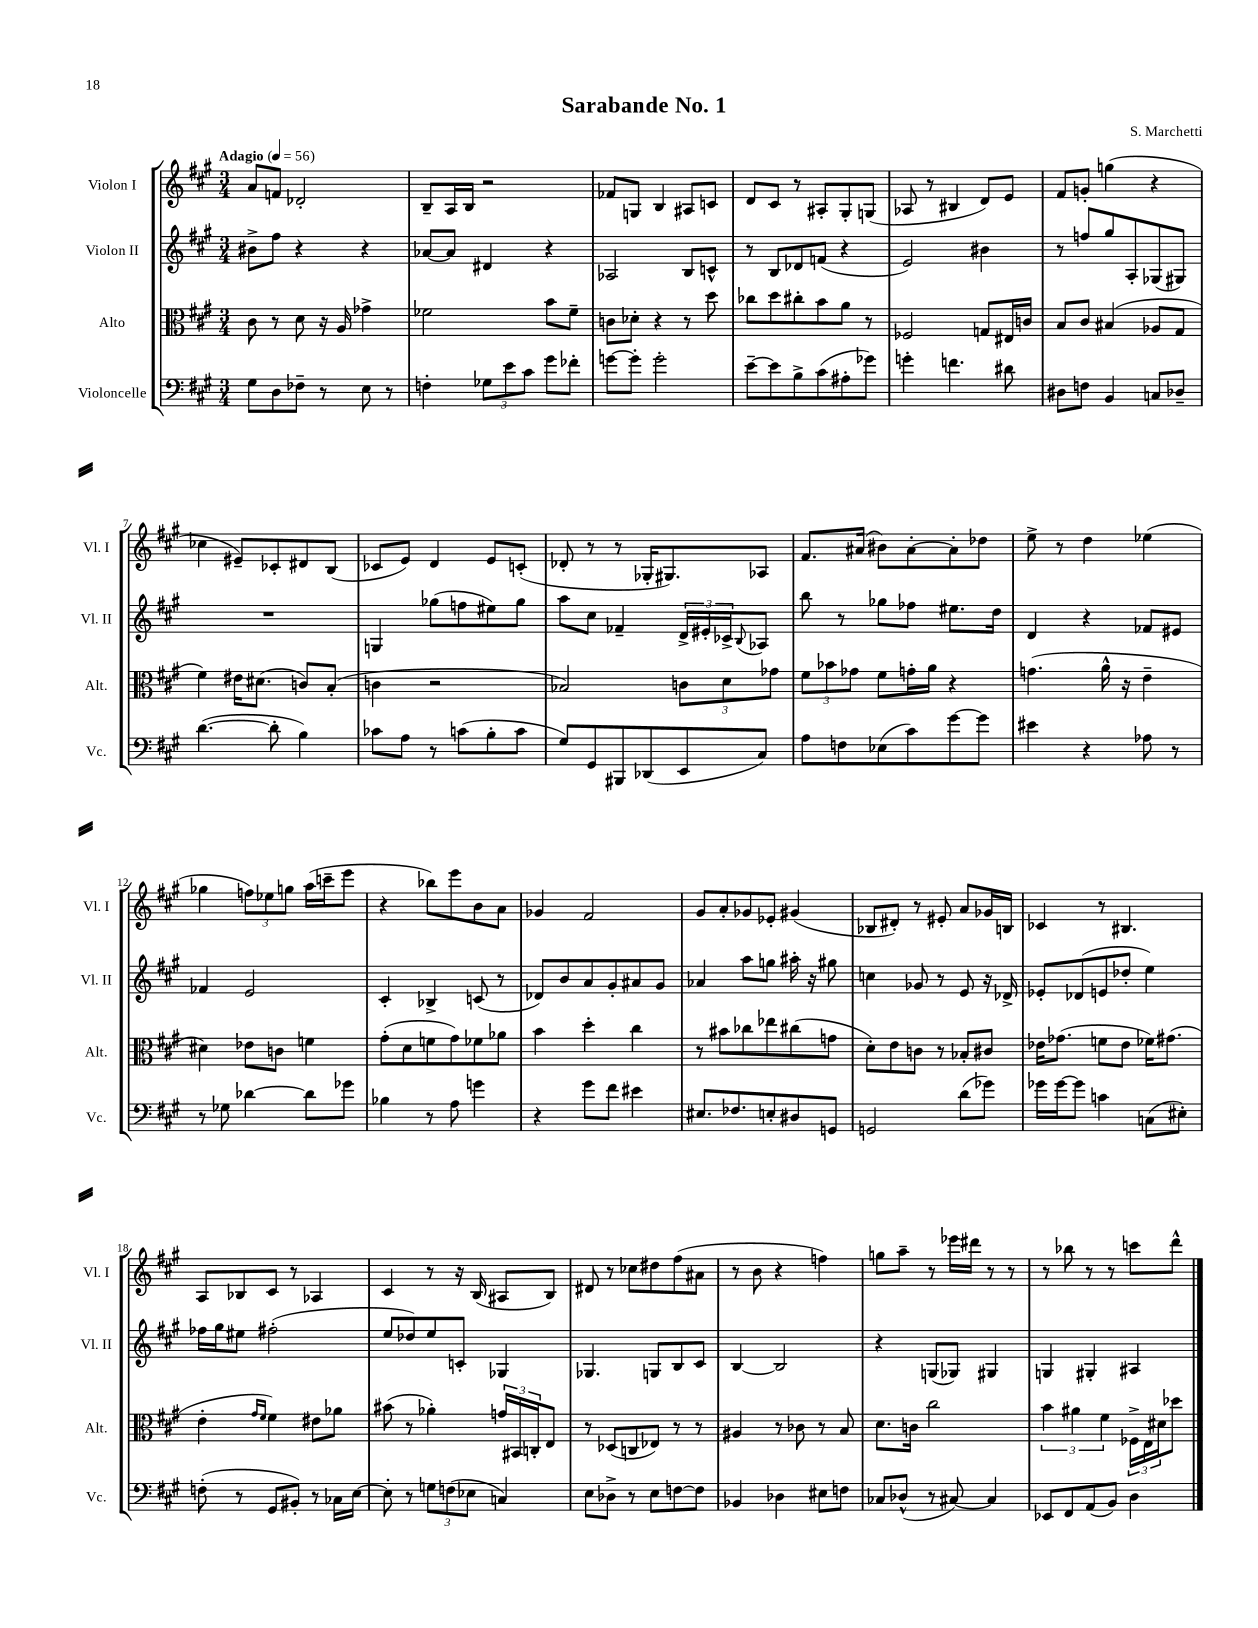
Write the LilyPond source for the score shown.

\header { title = "Sarabande No. 1" composer = "S. Marchetti" }
<<
\new StaffGroup <<
\new Staff = "s0" \with { instrumentName = "Violon I" shortInstrumentName = "Vl. I" } {
    \clef treble \key a \major \numericTimeSignature \time 3/4 \tempo "Adagio" 4 = 56
    a'8 f'8 des'2-. |
    b8-- a16 b16 r2 |
    fes'8 g8 b4 ais8 c'8 |
    d'8 cis'8 r8 ais8-. gis8-. g8( |
    aes8 r8 bis4 d'8) e'8 |
    fis'8 g'8-. g''4( r4 |
    ces''4 eis'8--) ces'8-. dis'8 b8( |
    ces'8 e'8) d'4 e'8 c'8-.( |
    des'8-. r8 r8 ges16-. gis8.) aes8 |
    fis'8. ais'16( bis'8) ais'8~-. ais'8-. des''8 |
    e''8-> r8 d''4 ees''4( |
    ges''4 \tuplet 3/2 { f''8) ees''8 g''8 } a''16( c'''16-- e'''8 |
    r4 bes''8) e'''8 b'8 a'8 |
    ges'4 fis'2 |
    gis'8 a'8-. ges'8 ees'8-. gis'4( |
    bes8 dis'8-.) r8 eis'8-. a'8 ges'16 b16 |
    ces'4 r8 bis4. |
    a8 bes8 cis'8 r8 aes4 |
    cis'4 r8 r16 b16( ais8 b8) |
    dis'8 r8 ces''8 dis''8 fis''8( ais'8 |
    r8 b'8 r4 f''4) |
    g''8 a''8-- r8 ees'''16 dis'''16 r8 r8 |
    r8 bes''8 r8 r8 c'''8 d'''8-^ \bar "|." |
}
\new Staff = "s1" \with { instrumentName = "Violon II" shortInstrumentName = "Vl. II" } {
    \clef treble \key a \major \numericTimeSignature \time 3/4
    bis'8-> fis''8 r4 r4 |
    aes'8~ aes'8 dis'4 r4 |
    aes2 b8 c'8-^ |
    r8 b8 des'8 f'8( r4 |
    e'2) bis'4 |
    r8 f''8 gis''8 a8-. ges8( gis8) |
    R2. |
    g4 ges''8( f''8 eis''8) ges''8 |
    a''8 cis''8 fes'4-- \tuplet 3/2 { d'16-> eis'16-. ces'16-> } \appoggiatura { b8 } aes8 |
    b''8 r8 ges''8 fes''8 eis''8. d''16 |
    d'4 r4 fes'8 eis'8 |
    fes'4 e'2 |
    cis'4-. bes4-> c'8( r8 |
    des'8) b'8 a'8 gis'8-. ais'8 gis'8 |
    aes'4 a''8 g''8 ais''16-. r16 gis''8 |
    c''4 ges'8 r8 e'8 r16 des'16-> |
    ees'8-. des'8( e'8 des''8-. e''4) |
    fes''16 gis''16 eis''8 fis''2-.( |
    e''8 des''8) e''8 c'8-. ges4 |
    ges4. g8 b8 cis'8 |
    b4~ b2 |
    r4 g8( ges8) gis4 |
    g4 gis4-. ais4 \bar "|." |
}
\new Staff = "s2" \with { instrumentName = "Alto" shortInstrumentName = "Alt." } {
    \clef alto \key a \major \numericTimeSignature \time 3/4
    cis'8 r8 d'8 r16 a16 ges'4-> |
    fes'2 b'8 fes'8-- |
    c'8 des'8-. r4 r8 d''8 |
    ces''8 d''8 cis''8-. b'8 a'8 r8 |
    fes2 g8 eis16 c'16 |
    b8 cis'8 bis4( aes8 gis8 |
    fis'4) eis'16 dis'8.( c'8) b8-.( |
    c'4 r2 |
    bes2) \tuplet 3/2 { c'8 d'8 ges'8 } |
    \tuplet 3/2 { fis'8 bes'8 ges'8 } fis'8 g'16-. a'16 r4 |
    g'4.( a'16-^ r16 e'4-- |
    dis'4) ees'8 c'8 f'4 |
    gis'8-.( d'8 f'8 gis'8) fes'8 aes'8 |
    b'4 d''4-. cis''4 |
    r8 bis'8 ces''8 ees''8 cis''8( g'8 |
    d'8-.) e'8 c'8 r8 bes8-. cis'8 |
    ees'16 ges'8.( f'8 ees'8 fes'16) gis'8.( |
    e'4-. \grace { gis'16 fis'16 } fis'4) eis'8 aes'8 |
    bis'8( r8 aes'4-.) \tuplet 3/2 { g'16 bis,16 c16-. } e8 |
    r8 des8( c8 ees8) r8 r8 |
    ais4 r8 ces'8 r8 b8 |
    d'8. c'16 cis''2 |
    \tuplet 3/2 { b'4 ais'4 fis'4 } \tuplet 3/2 { fes16-> e16 dis'16 } des''8 \bar "|." |
}
\new Staff = "s3" \with { instrumentName = "Violoncelle" shortInstrumentName = "Vc." } {
    \clef bass \key a \major \numericTimeSignature \time 3/4
    gis8 d8 fes8-- r8 e8 r8 |
    f4-. \tuplet 3/2 { ges8 e'8 cis'8 } gis'8 fes'8-. |
    g'8~ g'8-. g'2-. |
    e'8~-- e'8 b8-> cis'8( ais8-. ges'8) |
    g'4-. f'4. dis'8 |
    dis8 f8 b,4 c8 des8-- |
    d'4.~( d'8-. b4) |
    ces'8 a8 r8 c'8( b8-. c'8 |
    gis8) gis,8 bis,,8 des,8( e,8 cis8) |
    a8 f8 ees8( cis'8) gis'8~ gis'8 |
    eis'4 r4 aes8 r8 |
    r8 ges8 des'4~ des'8 ges'8 |
    bes4 r8 a8 g'4 |
    r4 gis'8 fis'8 eis'4 |
    eis8. fes8. e8-. dis8 g,8 |
    g,2 d'8( ges'8) |
    ges'16 ges'16~ ges'8 c'4 c8( eis8-.) |
    f8-.( r8 gis,8 bis,8-.) r8 ces16 e16~ |
    e8-. r8 \tuplet 3/2 { g8 f8( ees8 } c4) |
    e8 des8-> r8 e8 f8~ f8 |
    bes,4 des4 eis8 f8 |
    ces8 des8-^( r8 cis8~) cis4 |
    ees,8 fis,8 a,8( b,8) d4 \bar "|." |
}
>>
>>
